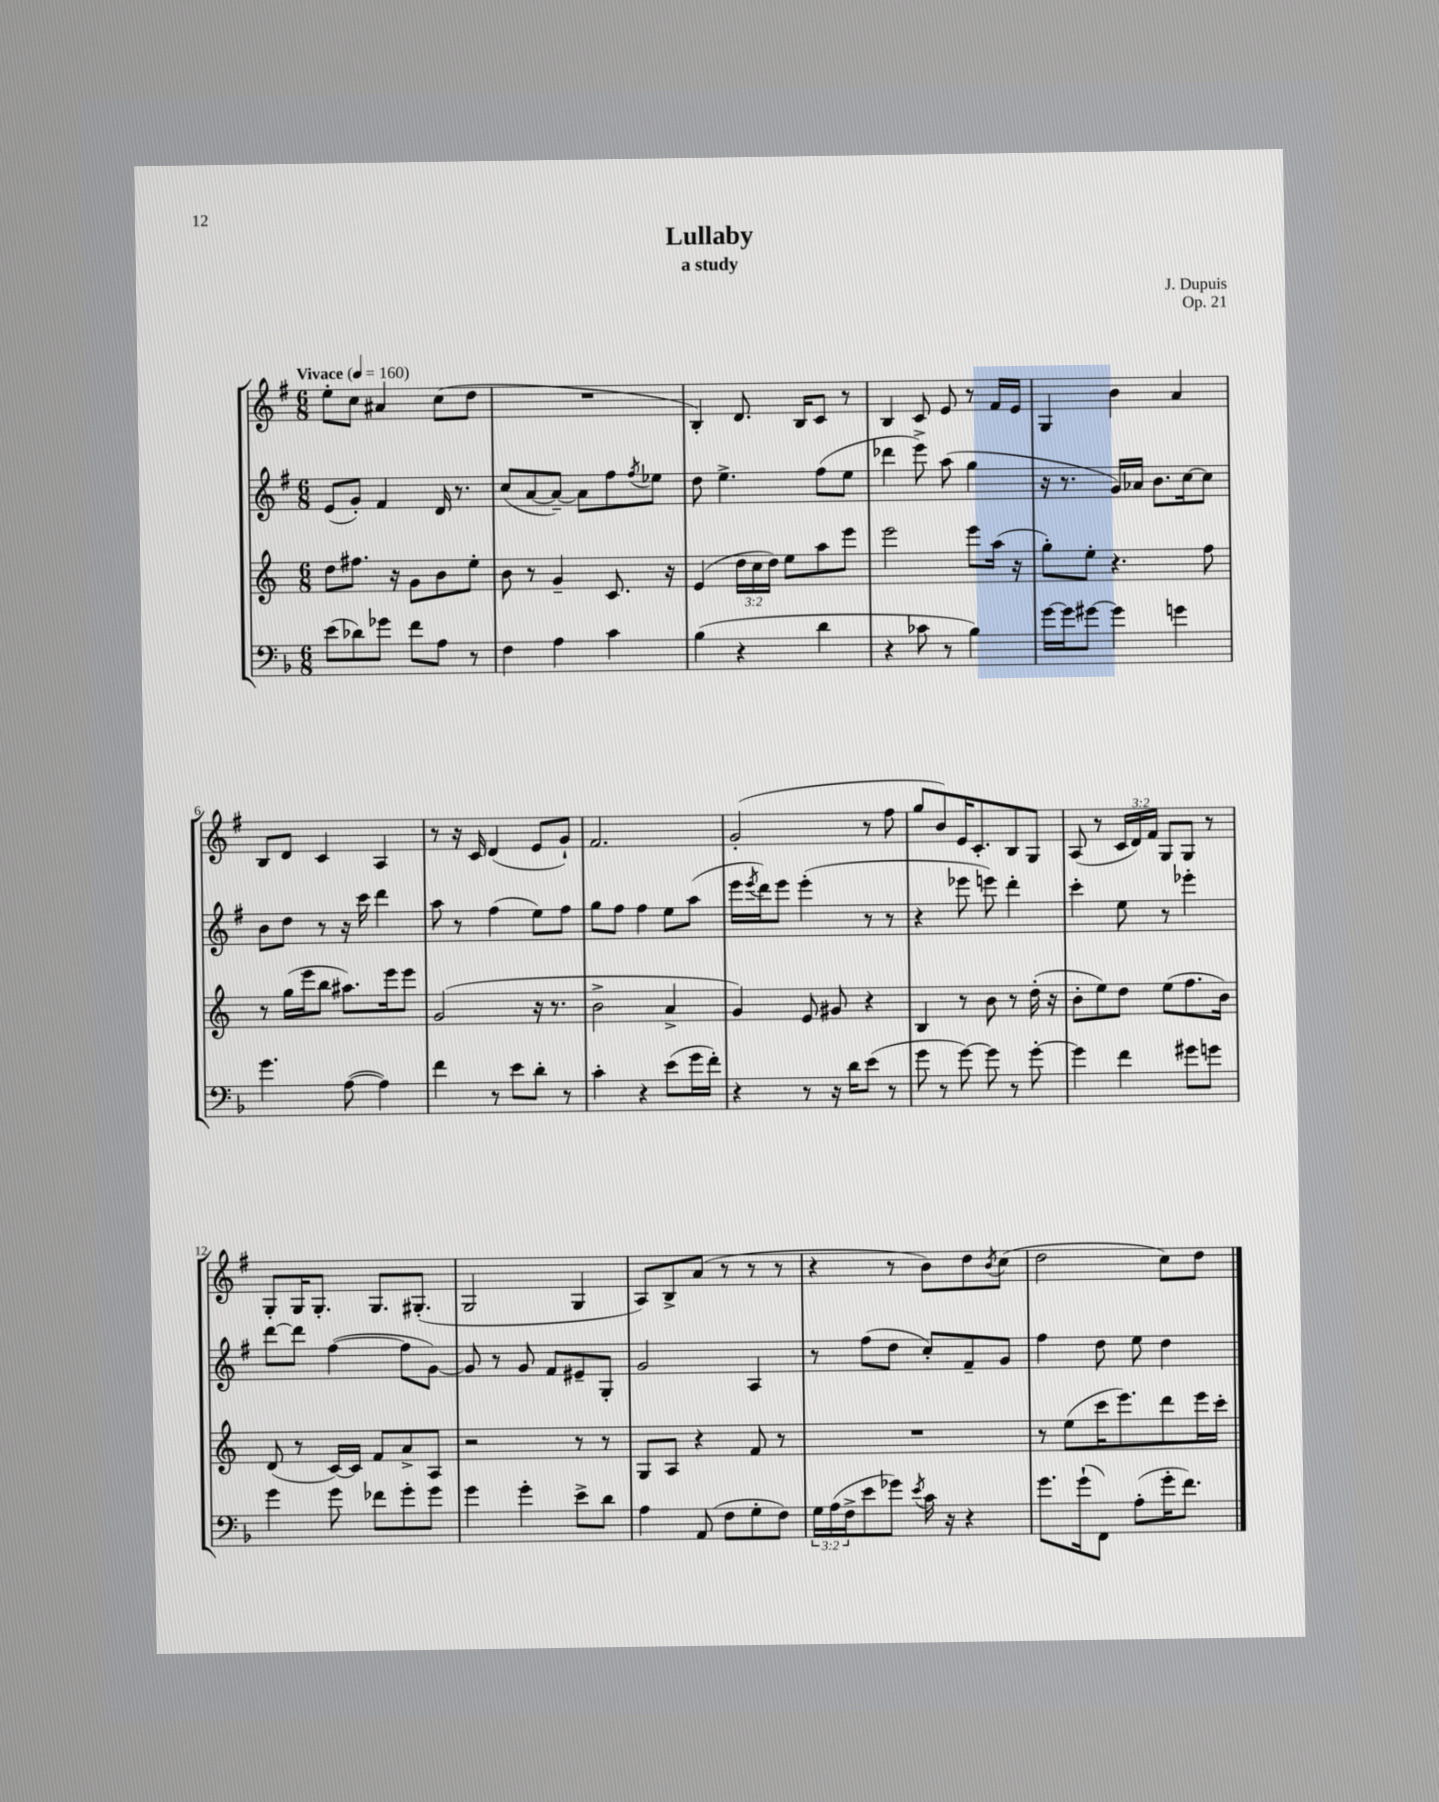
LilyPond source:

\header { title = "Lullaby" composer = "J. Dupuis" subtitle = "a study" opus = "Op. 21" }
<<
\new StaffGroup <<
\new Staff = "s0" {
    \clef treble \key g \major \numericTimeSignature \time 6/8 \override Staff.TupletNumber.text = #tuplet-number::calc-fraction-text \tempo "Vivace" 4 = 160
    e''8-. c''8 ais'4 c''8( d''8 |
    R2. |
    b4-.) d'8. b16 c'8 r8 |
    b4 c'8 e'8 r8 fis'16 e'16 |
    g4 b'4 a'4 |
    b8 d'8 c'4 a4 |
    r8 r16 c'16 d'4( e'8 g'8-!) |
    fis'2. |
    g'2-.( r8 fis''8 |
    g''8 b'8) e'16 c'8.-. b8 g8 |
    a8( r8 \tuplet 3/2 { c'16 d'16) fis'16 } g8 g8 r8 |
    g8-. g16 g8.-. g8. gis8.-.( |
    g2 g4 |
    a8) b8-> a'8( r8 r8 r8 |
    r4 r8 b'8) d''8 \acciaccatura { b'8 } c''8( |
    d''2 c''8) d''8 \bar "|." |
}
\new Staff = "s1" {
    \clef treble \key g \major \numericTimeSignature \time 6/8
    e'8( g'8-.) fis'4 d'16 r8. |
    c''8( a'8~ a'8~--) a'8 fis''8 \acciaccatura { fis''8 } ees''8 |
    d''8 e''4.-> fis''8( e''8 |
    des'''4 e'''8->) a''8( g''4 |
    r16 r8. g'16) aes'16 b'8. c''16~ c''8 |
    b'8 d''8 r8 r16 c'''16 d'''4 |
    a''8 r8 fis''4( e''8) fis''8 |
    g''8 fis''8 fis''4 e''8 a''8( |
    e'''16 \acciaccatura { e'''8 } d'''16) e'''8 e'''4-.( r8 r8 |
    r4 ees'''8 e'''8) d'''4-. |
    c'''4-. e''8 r8 ees'''4-. |
    d'''8~ d'''8 fis''4~( fis''8 g'8~) |
    g'8 r8 g'8 fis'8 eis'8-- g8-. |
    g'2 a4 |
    r8 fis''8( d''8 c''8-.) fis'8-- g'8 |
    fis''4 d''8 e''8 d''4 \bar "|." |
}
\new Staff = "s2" {
    \clef treble \key c \major \numericTimeSignature \time 6/8 \override Staff.TupletNumber.text = #tuplet-number::calc-fraction-text
    d''8 fis''8. r16 g'8 b'8 e''8-. |
    b'8 r8 g'4-- c'8. r16 |
    e'4( \tuplet 3/2 { d''16 c''16 d''16) } e''8 a''8 e'''8 |
    e'''2 e'''8 a''16( r16 |
    g''8-.) e''8-. r4. f''8 |
    r8 g''16( e'''16 b''8 ais''8.) e'''16 e'''8 |
    g'2( r16 r8. |
    b'2-> a'4-> |
    g'4) e'8 gis'8 r4 |
    b4 r8 b'8 r8 d''16-.( r16 |
    b'8-. e''8) d''8 e''8( f''8. b'16) |
    d'8( r8 c'16~) c'16 f'8 a'8-> a8 |
    r2 r8 r8 |
    g8 a8 r4 f'8 r8 |
    R2. |
    r8 e''8( c'''16 e'''8.) d'''8 e'''16 c'''16-. \bar "|." |
}
\new Staff = "s3" {
    \clef bass \key f \major \numericTimeSignature \time 6/8 \override Staff.TupletNumber.text = #tuplet-number::calc-fraction-text
    e'8( des'8) ges'8 f'8 a8 r8 |
    f4 a4 c'4 |
    bes4( r4 d'4 |
    r4 ces'8 r8 bes4) |
    g'16~ g'16 gis'8~ gis'4 g'4 |
    g'4. a8~( a4) |
    f'4 r8 e'8 d'8-. r8 |
    c'4-. r4 e'8( g'16 f'16-.) |
    r4 r8 r16 d'16 e'8( r8 |
    g'8 r8 g'8~) g'8 r8 g'8~-. |
    g'4 f'4 gis'8 g'8 |
    g'4 g'8 fes'8 g'8-. g'8 |
    g'4 g'4-. e'8-> d'8 |
    a4 a,8( f8 g8-. f8) |
    \tuplet 3/2 { g16 a16( f16-> } e'8 ges'8) \acciaccatura { e'8 } c'16 r16 r4 |
    g'8. g'16-!( f,8) a8-.( g'16-. f'8.) \bar "|." |
}
>>
>>
